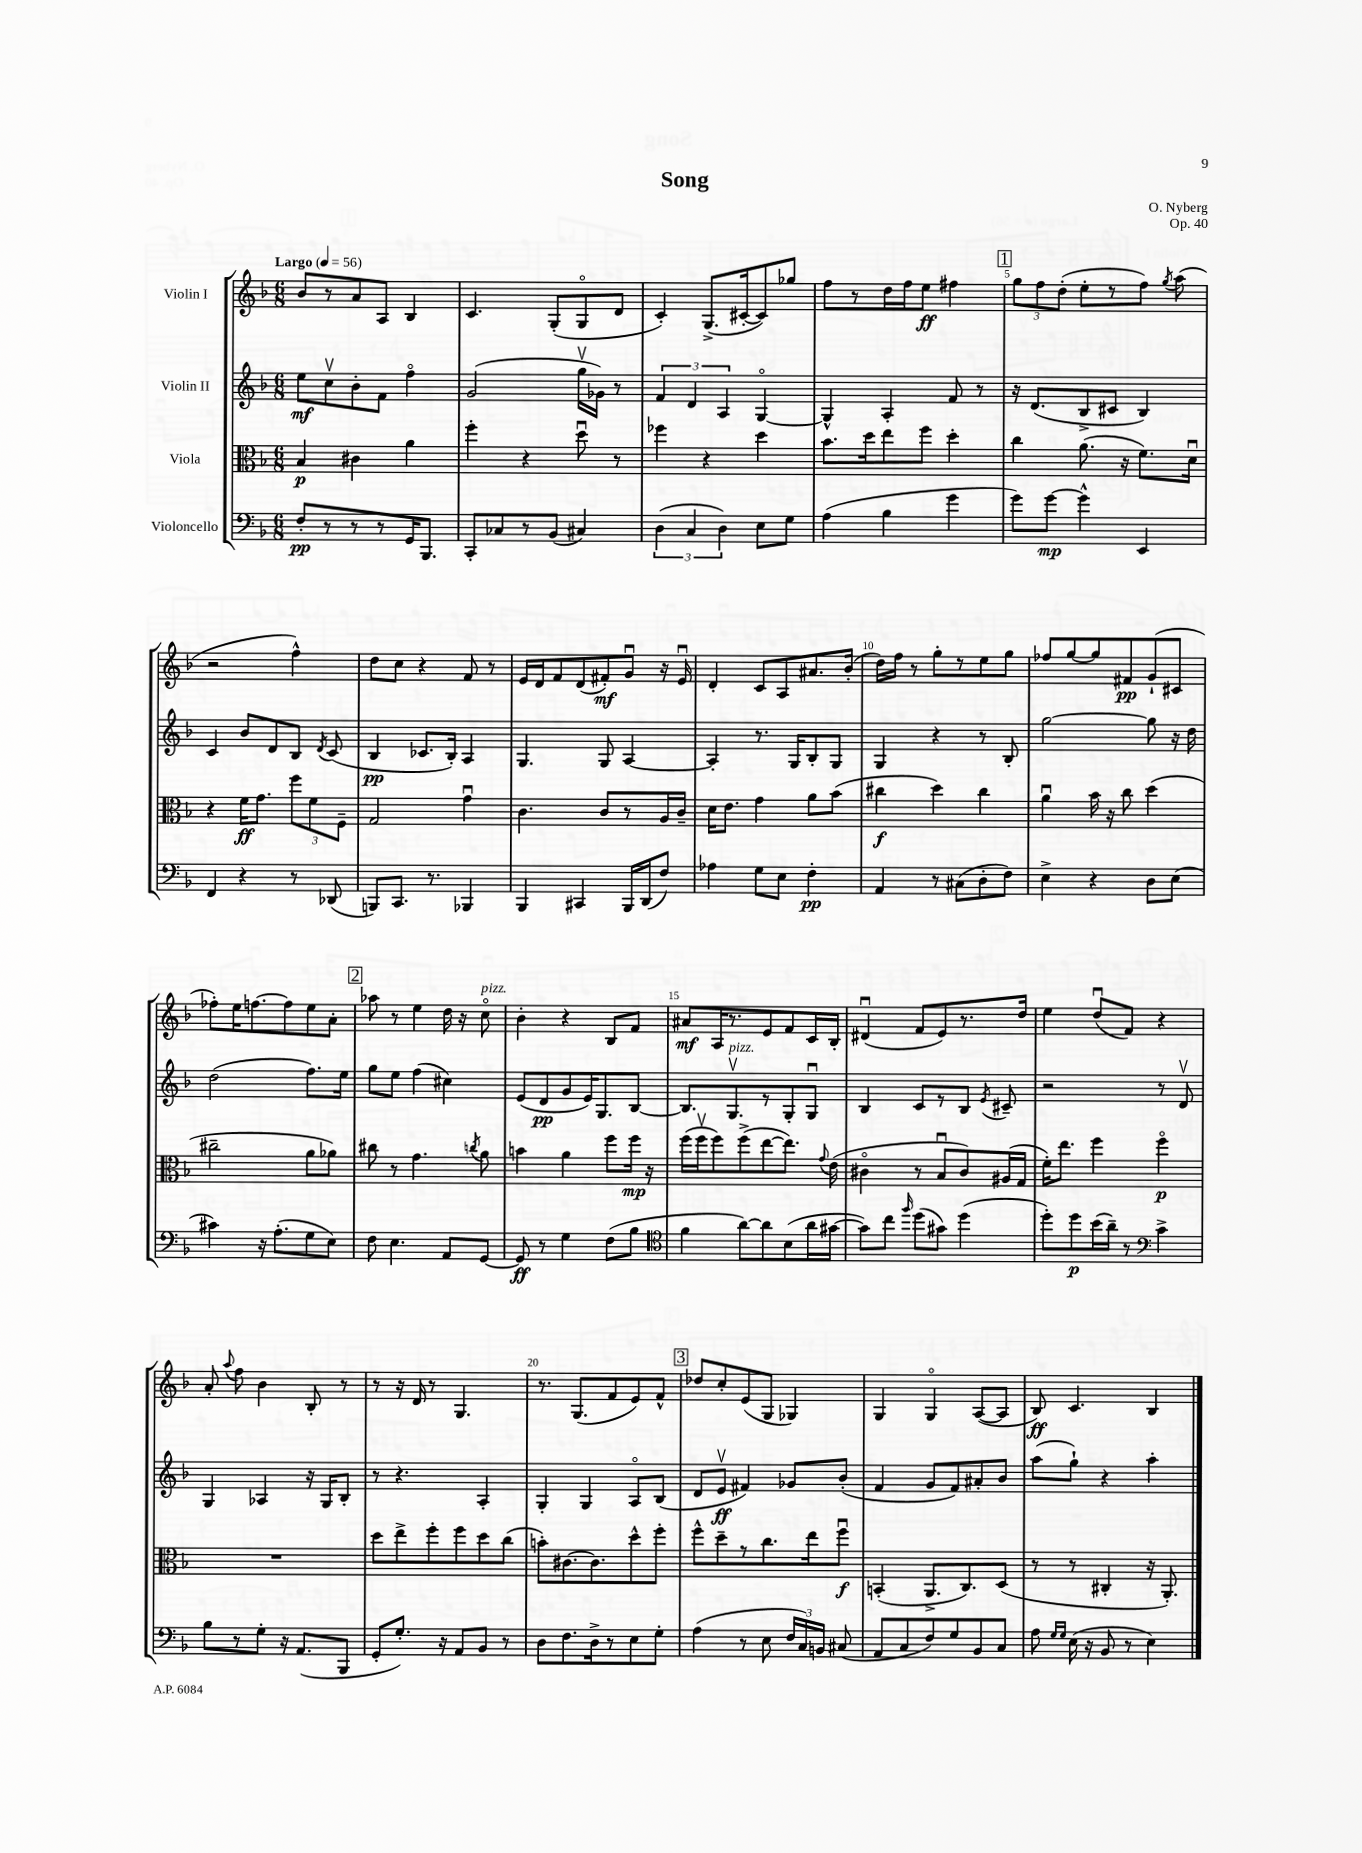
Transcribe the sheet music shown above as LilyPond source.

\header { title = "Song" composer = "O. Nyberg" opus = "Op. 40" }
<<
\new StaffGroup <<
\new Staff = "s0" \with { instrumentName = "Violin I" } {
    \clef treble \key f \major \numericTimeSignature \time 6/8 \tempo "Largo" 4 = 56
    \autoBeamOff bes'8[ r8 a'8 a8] bes4 |
    c'4. g8[-.( g8\flageolet d'8] |
    c'4-.) g8.[->( cis'16~-. cis'8) ges''8] |
    f''8[ r8 d''16 f''16 e''8]\ff fis''4 |
    \mark \markup { \box "1" } \tuplet 3/2 { g''8[ f''8 d''8]-.( } e''8[-. r8 f''8]) \acciaccatura { g''8 } a''8( |
    r2 f''4-^) |
    d''8[ c''8] r4 f'8 r8 |
    e'16[ d'16 f'8 d'8( fis'8-.\mf) g'8]\downbow r16 e'16\downbow |
    d'4-. c'8[ a8 ais'8. bes'16]-.( |
    d''16[) f''16] r8 g''8[-. r8 e''8 g''8] |
    fes''8[ g''8~ g''8 fis'8\pp g'8-!( cis'8] |
    fes''8[-.) e''16 f''8.~ f''8 e''8 a'8]-. |
    \mark \markup { \box "2" } aes''8 r8 e''4 d''16 r16 c''8\flageolet^\markup { \italic "pizz." } |
    bes'4-. r4 bes8[ f'8] |
    ais'8[\mf a16 r8. e'8 f'8 c'16 bes16]-. |
    dis'4\downbow( f'8[ e'8) r8. d''16] |
    e''4 d''8[\downbow( f'8]) r4 |
    a'8-. \appoggiatura { a''8 } f''8 bes'4 bes8-. r8 |
    r8 r16 d'16 r8 g4. |
    r8. g8.[( f'8 e'8) f'8]-^ |
    \mark \markup { \box "3" } des''8[ c''8-. e'8( g8] ges4) |
    g4 g4\flageolet a8[~( a8] |
    bes8\ff) c'4. bes4 \bar "|." |
}
\new Staff = "s1" \with { instrumentName = "Violin II" } {
    \clef treble \key f \major \numericTimeSignature \time 6/8
    \autoBeamOff e''8[\mf c''8\upbow bes'8-. f'8] f''4\flageolet |
    g'2( g''16[\upbow ges'16]) r8 |
    \tuplet 3/2 { f'4 d'4 a4 } g4~\flageolet |
    g4-^ a4-. f'8 r8 |
    \mark \markup { \box "1" } r16 d'8.[( bes8-> cis'8] bes4) |
    c'4 bes'8[ d'8 bes8] \acciaccatura { d'8 } c'8( |
    bes4\pp ces'8.[ bes16]-.) a4 |
    g4. g8 a4~ |
    a4-. r8. g16[ bes8-. g8] |
    g4 r4 r8 bes8-. |
    g''2~ g''8 r16 d''16 |
    d''2( f''8.[) e''16] |
    \mark \markup { \box "2" } g''8[ e''8] f''4( cis''4) |
    e'8[( d'8\pp g'8 e'16) g8. bes8]~ |
    bes8.[ g8.\upbow^\markup { \italic "pizz." } r8 g8-. g8]\downbow |
    bes4 c'8[ r8 bes8] \acciaccatura { e'8 } cis'8-- |
    r2 r8 d'8\upbow |
    g4 aes4 r16 g16[ bes8]-. |
    r8 r4. a4-. |
    g4-. g4 a8[\flageolet bes8]( |
    \mark \markup { \box "3" } d'8[ e'8]\upbow\ff fis'4) ges'8[ bes'8]-.( |
    f'4 g'8[ f'8) ais'8-. bes'8] |
    a''8[( g''8]-!) r4 a''4-. \bar "|." |
}
\new Staff = "s2" \with { instrumentName = "Viola" } {
    \clef alto \key f \major \numericTimeSignature \time 6/8
    \autoBeamOff bes4\p cis'4 a'4 |
    f''4-. r4 d''8\downbow r8 |
    fes''4 r4 d''4 |
    bes'8.[ d''16 e''8 f''8] d''4-. |
    \mark \markup { \box "1" } c''4 a'8.( r16 f'8.[) d'16]\downbow |
    r4 f'16[\ff g'8.] \tuplet 3/2 { f''8[ f'8 f8]-- } |
    g2 g'4\downbow |
    c'4. c'8[ r8 a16 c'16]-- |
    d'16[ e'8.] g'4 a'8[ bes'8]( |
    cis''4\f d''4) cis''4 |
    a'4\downbow bes'16 r16 c''8 d''4( |
    cis''2-- a'8[ aes'8]) |
    \mark \markup { \box "2" } cis''8 r8 g'4. \acciaccatura { c''8 } a'8 |
    b'4 a'4 f''8[ f''16]\mp r16 |
    f''16[( f''16\upbow f''8) f''8->( e''8~ e''8.]) \appoggiatura { g'8 } e'16( |
    cis'4\flageolet r8 bes8[\downbow cis'8) ais16( g16] |
    f'16[-.) e''8.] f''4 f''4\flageolet\p |
    R2. |
    d''8[ e''8-> f''8-. f''8 d''8 c''8]( |
    b'8[-.) cis'8.~ cis'8. d''8-^ f''8]-. |
    \mark \markup { \box "3" } f''8[-^ d''8-- r8 c''8. e''16 f''8]\downbow\f |
    b,4-.( a,8.[-> c8.) d8]( |
    r8 r8 cis4-. r16 a,8.-.) \bar "|." |
}
\new Staff = "s3" \with { instrumentName = "Violoncello" } {
    \clef bass \key f \major \numericTimeSignature \time 6/8
    \autoBeamOff f8[-.\pp r8 r8 r8 g,16 bes,,8.] |
    c,8[-. ces8 r8 bes,8]( cis4) |
    \tuplet 3/2 { d4( c4 d4) } e8[ g8] |
    a4( bes4 g'4 |
    \mark \markup { \box "1" } g'8[) g'8]~\mp g'4-^ e,4 |
    f,4 r4 r8 des,8( |
    b,,8[) c,8.] r8. bes,,4 |
    bes,,4 cis,4 bes,,16[ d,16( f8]) |
    aes4 g8[ e8] f4-.\pp |
    a,4 r8 cis8[( d8-. f8]) |
    e4-> r4 d8[ e8]( |
    cis'4) r16 a8.[-.( g8 e8]) |
    \mark \markup { \box "2" } f8 e4. a,8[ g,8]~ |
    g,8\ff r8 g4 f8[( bes8] |
    \clef tenor f'4 a'8[~) a'8 bes8( a'16 gis'16]~ |
    gis'8[) c''8] \grace { f''16 } d''8[( gis'8]) d''4( |
    d''8[-.) d''8\p bes'16( a'16]--) r8 \clef bass c'4-> |
    bes8[ r8 g8]-. r16 a,8.[( bes,,8] |
    g,8[-. g8.]-.) r16 a,8[ bes,8] r8 |
    d8[ f8. d16-> r8 e8 g8]-. |
    \mark \markup { \box "3" } a4( r8 e8 \tuplet 3/2 { f16[ c16) b,16] } cis8( |
    a,8[ c8 f8) g8 bes,8 c8] |
    a8 \grace { g16[ g16] } e16( r16 bes,8 r8 e4) \bar "|." |
}
>>
>>
\layout { \context { \Score \override BarNumber.break-visibility = ##(#f #t #t) barNumberVisibility = #(every-nth-bar-number-visible 5) } }
